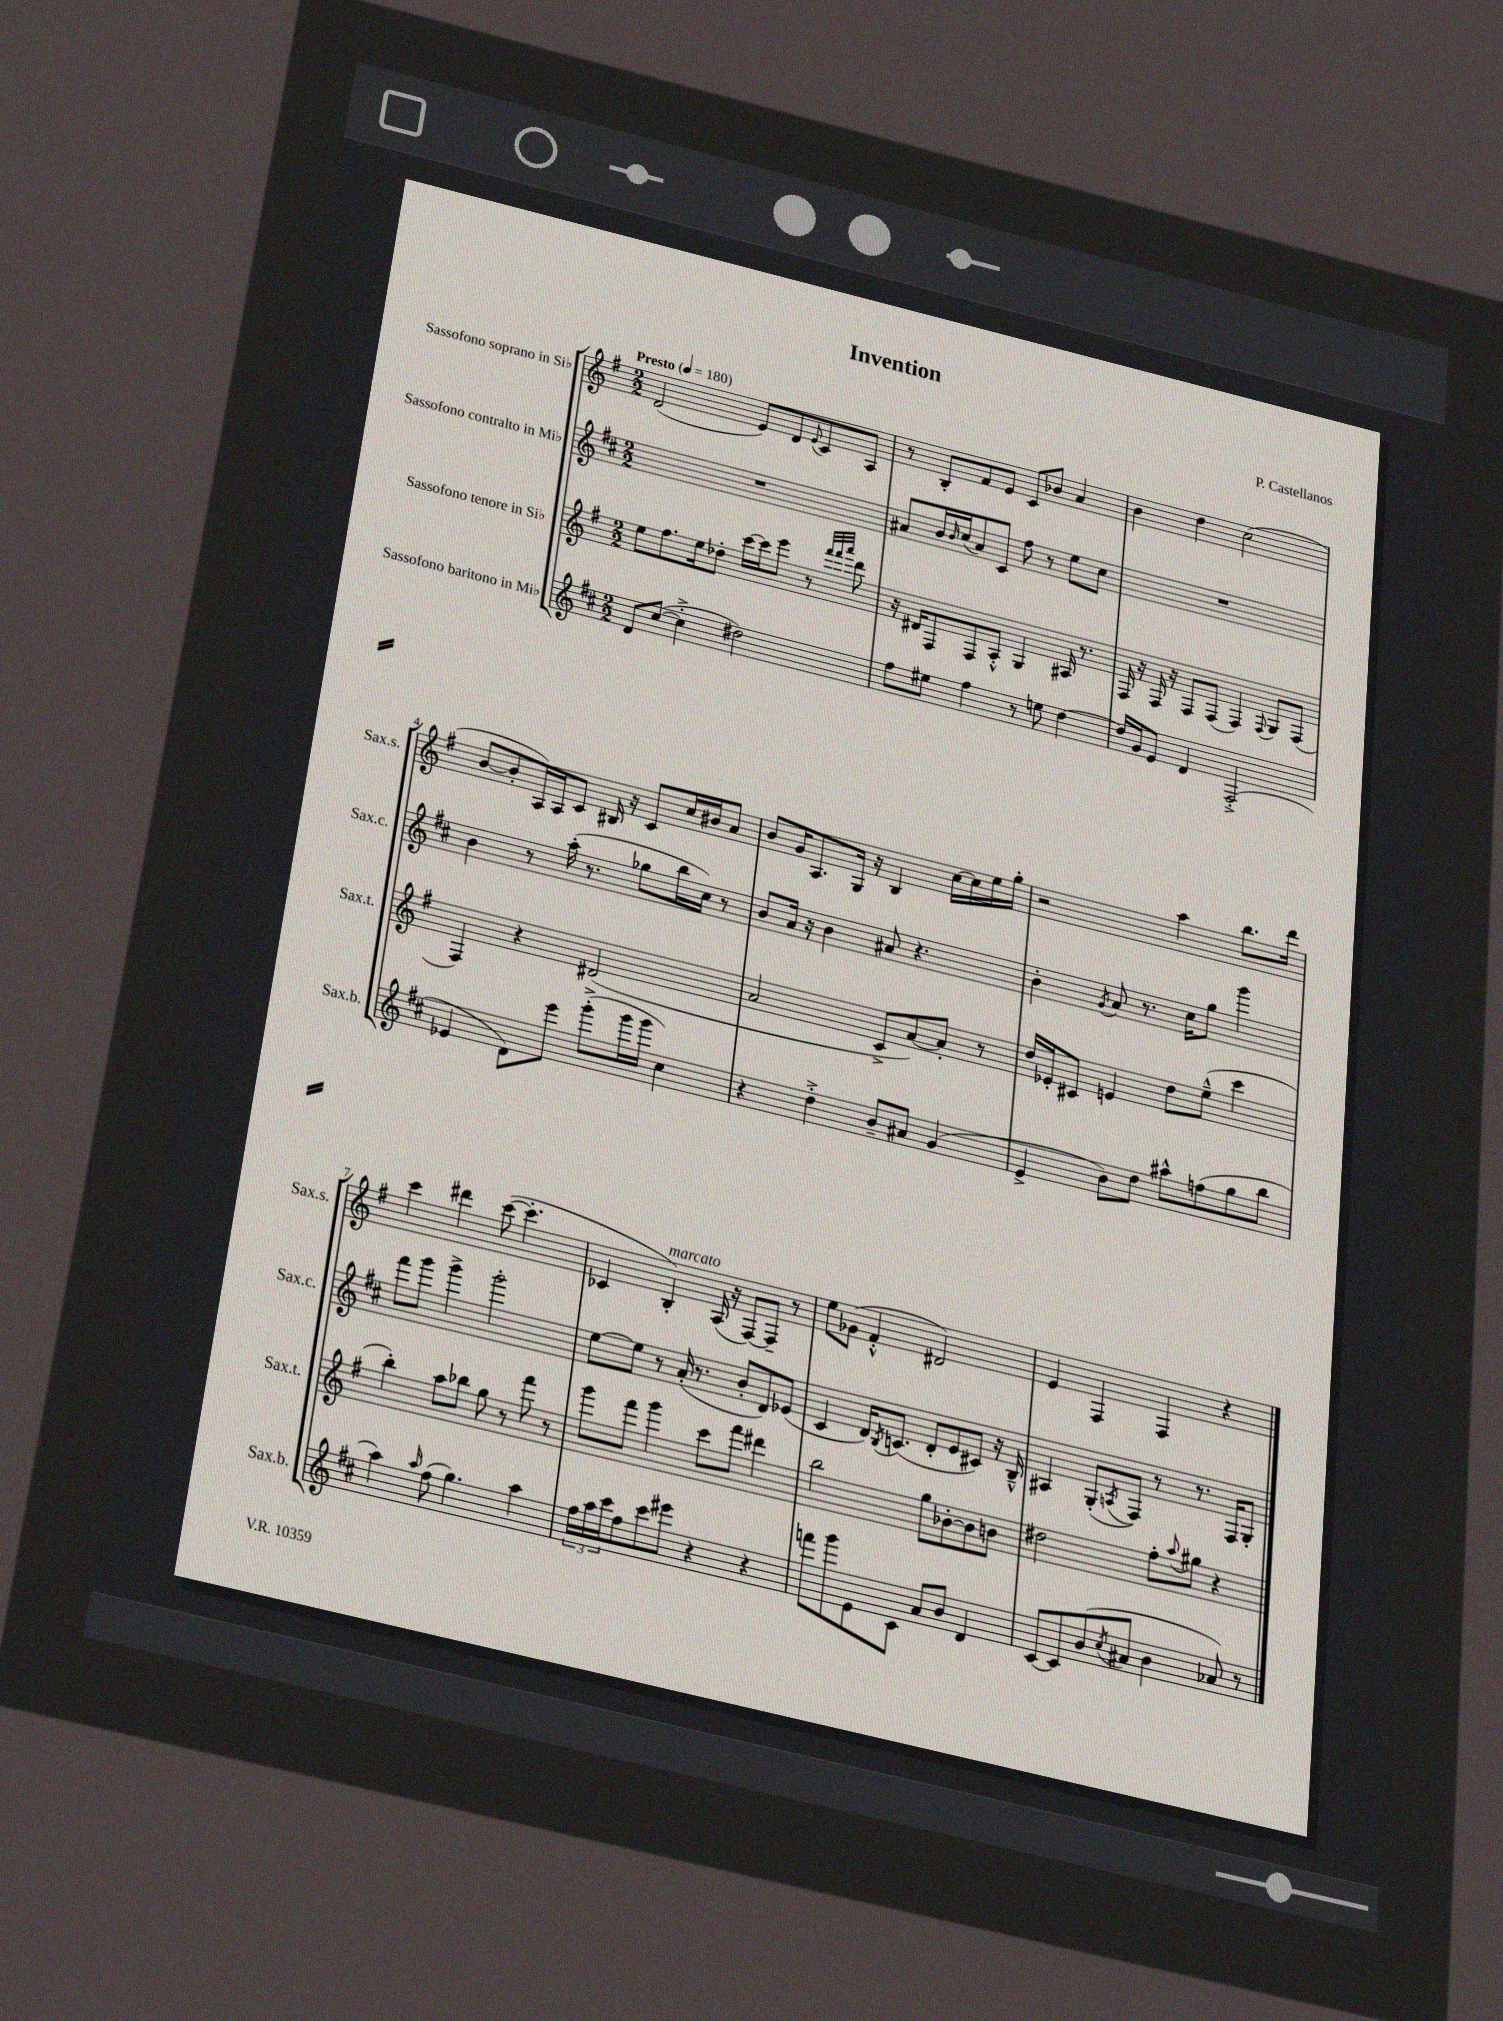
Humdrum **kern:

**kern	**kern	**kern	**kern
*staff4	*staff3	*staff2	*staff1
*clefG2	*clefG2	*clefG2	*clefG2
*k[f#c#]	*k[f#]	*k[f#c#]	*k[f#]
*M2/2	*M2/2	*M2/2	*M2/2
*MM180	*MM180	*MM180	*MM180
8d	8ee	1r	(2d
([8cc#	8.ff#	.	.
4cc#'^]	.	.	.
.	16ee	.	.
.	8dd-'	.	.
2dd#)	[16ccc	.	8e)
.	16ccc]	.	.
.	8eee	.	8d
.	.	.	8qqe
.	8r	.	8c
.	32qqfff#	.	.
.	32qqfff#	.	.
.	32qqaaa	.	.
.	8ddd	.	8A
=	=	=	=
8ff#	16r	8a#	8r
.	16d#	.	.
8ee#	8F#	16b	8B'
.	.	16qqb	.
.	.	(16cc#	.
4ff#	8F#	8a#)	8f#
.	8A'^^	8c#	8e
8r	4G	8ff#	8c
8ee	.	8r	8b-
[4dd	16A#	8ee	4a
.	8.r	.	.
.	.	8cc#	.
=	=	=	=
16dd]	16F#	1r	4b
16g	16r	.	.
8e	16F#	.	.
.	16r	.	.
4d	8F#	.	4dd
.	(8F#	.	.
(2F#'^	4F#)	.	(2cc
.	8qqF#	.	.
.	8G	.	.
.	(8F#	.	.
=	=	=	=
4e-	4F#)	4b	[8b
.	.	.	8b']
8d)	4r	8r	16A)
.	.	.	16A
8eee	.	(16aa'	8c
.	.	8.r	.
(8ggg'^	(2d#	.	16B#
.	.	.	16r
16ggg	.	8gg-	8c
16ggg	.	.	.
4cc#)	.	16bb	16cc
.	.	16cc#)	16b#
.	.	8r	8a
=	=	=	=
4r	2a	8b	8b
.	.	16a	16g
.	.	16r	8.A
4dd'^	.	4b	.
.	.	.	16G
.	.	.	16r
8b~	8c^	8a#	4B
8a#	[8a)	4.r	.
(4g	8a']	.	[16cc
.	.	.	16cc]
.	8r	.	16ee
.	.	.	16gg'
=	=	=	=
4e^	16dd	4b'	2r
.	16e-'	.	.
.	8c#	.	.
.	.	8qg	.
8b)	4e	8a	.
8dd	.	8.r	.
8aa#^^	8dd	.	4aa
.	.	16cc#	.
(8ff	(8ee~^^	8gg	.
8gg	4ccc	4ggg	8.bb
8bb	.	.	.
.	.	.	16ddd
=	=	=	=
4aa)	4bb')	8fff#	4ccc
.	.	8ggg	.
16qqaa	.	.	.
(8ff#	8aa	4ggg^	4ddd#
4.gg)	8bb-	.	.
.	8gg	2ggg'	([8ccc
.	8r	.	4.ccc']
4aa	8fff#	.	.
.	8r	.	.
=	=	=	=
24ff#	8ggg	[8ee	4c-
24aa	.	.	.
24ccc#	.	.	.
8ff#	8fff#	8ee]	.
8ccc#	4ggg	8r	4B')
8eee#	.	(16a'	.
.	.	8.r	.
4r	8ccc	.	(16A
.	.	.	16r
.	8fff#	8b'	[8F#)
4r	4ddd#	8d)	8F#~]
.	.	(8e-	8r
=	=	=	=
8fff	2bb	4c#	8ee
8ggg	.	.	(8g-
8e	.	16d)	4f#'^^
.	.	8qB	.
.	.	(8.c	.
8c#	.	.	.
8a	8gg	8d'	2d#)
8b	[8b-'	8e	.
4d	8b-]	8c#)	.
.	8b	16r	.
.	.	16B~^^	.
=	=	=	=
[8c#	2dd#	4A#	4e
8c#]	.	.	.
(8b	.	(8G'	4F#
8qcc#	.	8qA	.
8a#	.	8F#)	.
4b	8ff#'	8r	4F#
.	8qqaa	.	.
.	8gg#	8.r	.
8a-)	4r	.	4r
.	.	16F#	.
8r	.	8G'	.
==	==	==	==
*-	*-	*-	*-
